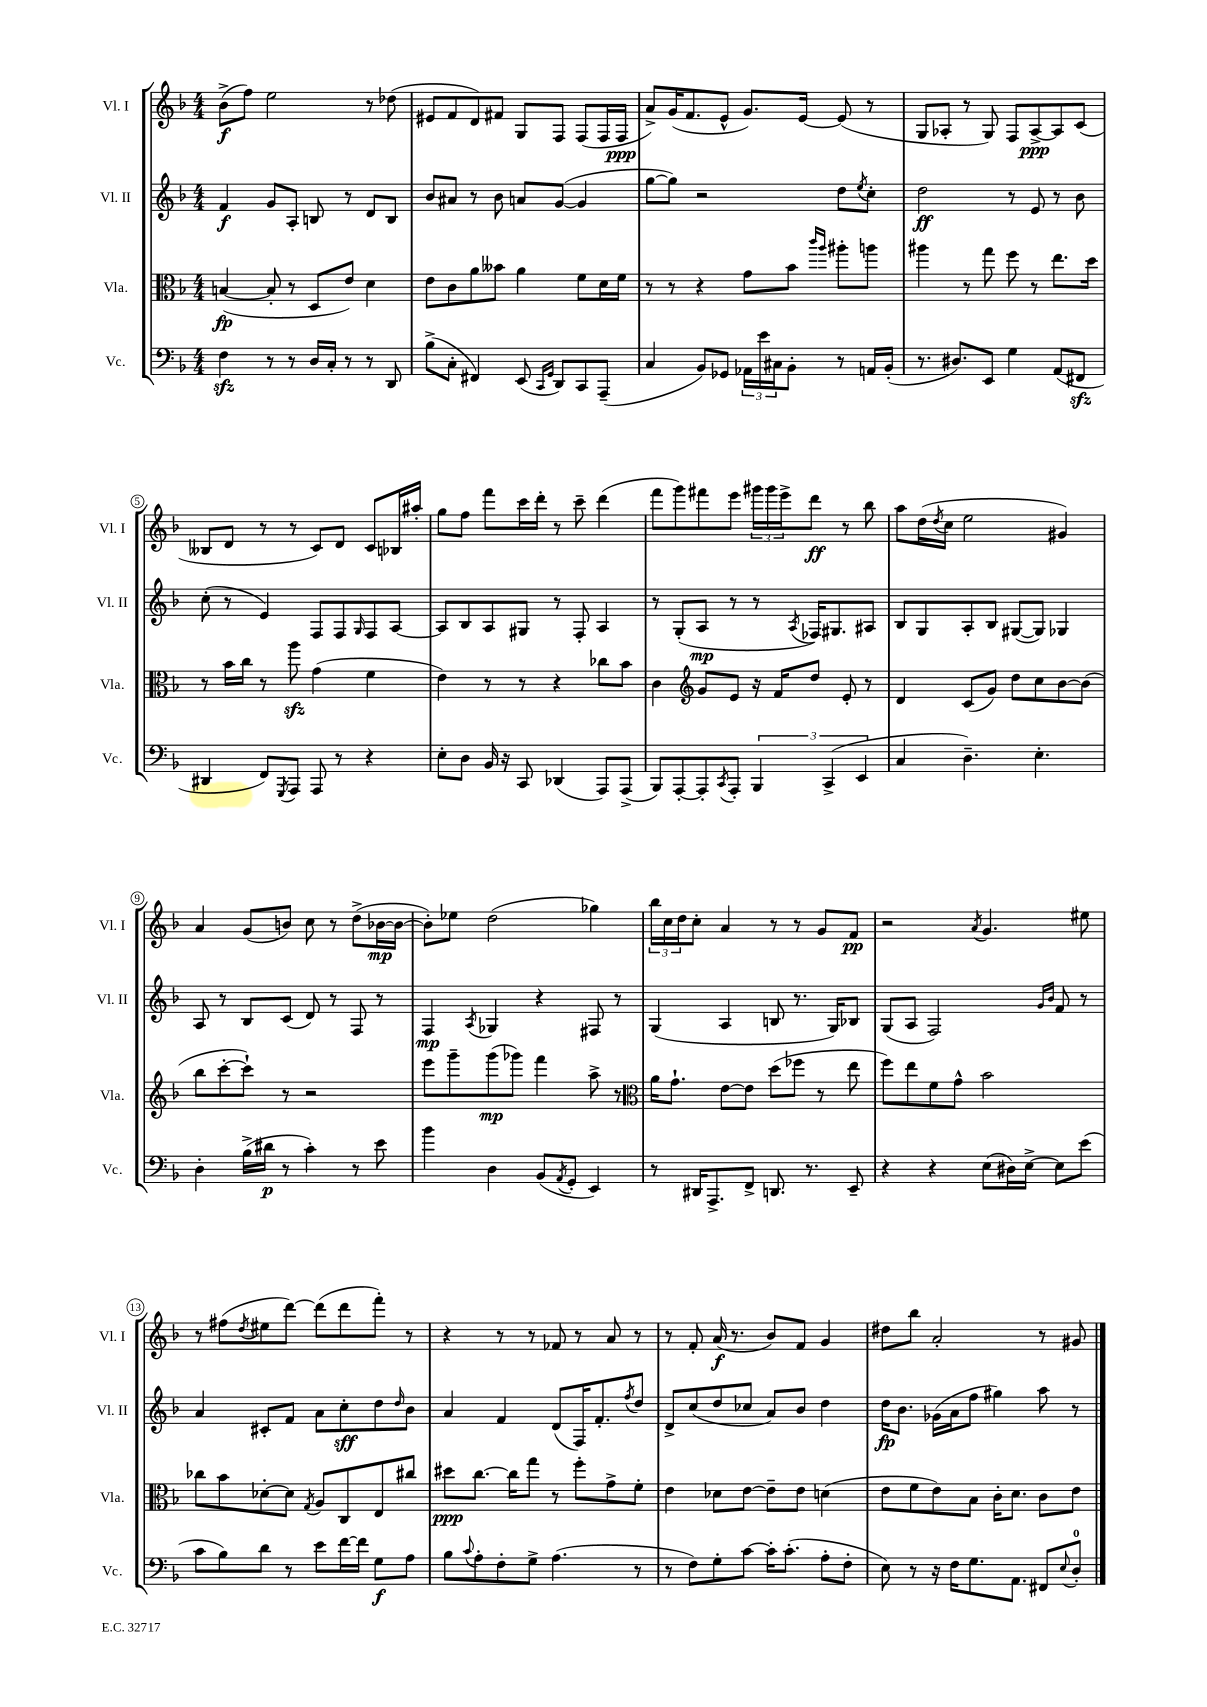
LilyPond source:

<<
\new StaffGroup <<
\new Staff = "s0" \with { instrumentName = "Vl. I" shortInstrumentName = "Vl. I" } {
    \clef treble \key f \major \numericTimeSignature \time 4/4
    bes'8->\f( f''8) e''2 r8 des''8( |
    eis'8 f'8 d'8) fis'8 g8 f8 f8( f16 f16\ppp |
    a'8->) g'16( f'8. e'8-^ g'8.) e'16~ e'8( r8 |
    g8 aes8-. r8 g8) f8 aes8~->\ppp aes8 c'8( |
    beses8 d'8 r8 r8 c'8) d'8 c'8 bes16 ais''16-. |
    g''8 f''8 f'''8 c'''16 d'''16-. r8 c'''8-- d'''4( |
    f'''8 g'''8) fis'''8 e'''8 \tuplet 3/2 { gis'''16 gis'''16 e'''16-> } d'''8\ff r8 bes''8 |
    a''8 d''16( \acciaccatura { d''8 } c''16 e''2 gis'4) |
    a'4 g'8( b'8) c''8 r8 d''8->( bes'16~\mp bes'16~ |
    bes'8-.) ees''8 d''2( ges''4) |
    \tuplet 3/2 { bes''16 c''16 d''16 } c''8-. a'4 r8 r8 g'8 f'8\pp |
    r2 \acciaccatura { a'8 } g'4. eis''8 |
    r8 fis''8( \acciaccatura { d''8 } eis''8 d'''8~) d'''8( d'''8 f'''8-.) r8 |
    r4 r8 r8 fes'8 r8 a'8 r8 |
    r8 f'8-. a'16\f( r8. bes'8) f'8 g'4 |
    dis''8 bes''8 a'2-. r8 gis'8 \bar "|." |
}
\new Staff = "s1" \with { instrumentName = "Vl. II" shortInstrumentName = "Vl. II" } {
    \clef treble \key f \major \numericTimeSignature \time 4/4
    f'4\f g'8 a8-. b8 r8 d'8 b8 |
    bes'8 ais'8 r8 bes'8 a'8 g'8~( g'4 |
    g''8~ g''8) r2 d''8 \acciaccatura { e''8 } c''8-. |
    d''2\ff r8 e'8 r8 bes'8 |
    c''8-.( r8 e'4) f8 f8 \grace { g16 } f8 a8~ |
    a8 bes8 a8 gis8 r8 f8-. a4 |
    r8 g8-.( a8\mp r8 r8 \acciaccatura { a8 } fes16) gis8. ais8 |
    bes8 g8 a8-. bes8 gis8~( gis8) ges4 |
    a8 r8 bes8 c'8( d'8) r8 f8 r8 |
    f4\mp \acciaccatura { a8 } ges4 r4 fis8 r8 |
    g4( a4 b8 r8. g16) bes8 |
    g8( a8 f2) \grace { g'16 bes'16 } f'8 r8 |
    a'4 cis'8-. f'8 a'8 c''8-.\sff d''8 \grace { d''16 } bes'8 |
    a'4 f'4 d'8( f16) f'8.-. \acciaccatura { f''8 } d''8 |
    d'8-> c''8( d''8 ces''8 a'8) bes'8 d''4 |
    d''16\fp bes'8. ges'16( a'16 f''8 gis''4) a''8 r8 \bar "|." |
}
\new Staff = "s2" \with { instrumentName = "Vla." shortInstrumentName = "Vla." } {
    \clef alto \key f \major \numericTimeSignature \time 4/4
    b4~\fp( b8-. r8 d8 e'8) d'4 |
    e'8 c'8 a'8 beses'8 a'4 f'8 d'16 f'16 |
    r8 r8 r4 g'8 bes'8 \grace { c'''16 a''16 } ais''8-. a''8 |
    ais''4 r8 g''8 f''8 r8 e''8. d''16 |
    r8 bes'16 c''16 r8 a''8\sfz g'4( f'4 |
    e'4) r8 r8 r4 ces''8 bes'8 |
    c'4 \clef treble g'8 e'8 r16 f'16 d''8 e'8-. r8 |
    d'4 c'8( g'8) d''8 c''8 bes'8~ bes'8( |
    bes''8 c'''8~-. c'''8-!) r8 r2 |
    e'''8 g'''8-- g'''8\mp( ges'''8) f'''4 a''8-> r8 |
    \clef alto a'16 g'8.-! e'8~ e'8 d''8( fes''8 r8 e''8 |
    f''8) e''8 f'8 g'8-^ bes'2 |
    ces''8 bes'8 des'8~-. des'8 \acciaccatura { g8 } a8 c8 e8 cis''8 |
    dis''8\ppp c''8.~ c''16 g''8 r8 f''8-. g'8-> f'8-. |
    e'4 des'8 e'8~ e'8-- e'8 d'4( |
    e'8 f'8 e'8) bes8 c'16-. d'8. c'8 e'8 \bar "|." |
}
\new Staff = "s3" \with { instrumentName = "Vc." shortInstrumentName = "Vc." } {
    \clef bass \key f \major \numericTimeSignature \time 4/4
    f4\sfz r8 r8 d16 c16-. r8 r8 d,8 |
    bes8->( c8-. fis,4) e,8( \grace { c,16 g,16 } d,8) c,8 a,,8--( |
    c4 bes,8) ges,8 \tuplet 3/2 { aes,16 e'16 cis16 } bes,8-. r8 a,16 bes,16-.( |
    r8. dis8.) e,8 g4 a,8( fis,8\sfz |
    dis,4 f,8) \acciaccatura { g,,8 } a,,8 a,,8 r8 r4 |
    e8-. d8 bes,16 r16 c,8 des,4( a,,8) a,,8->( |
    bes,,8) a,,8~-. a,,8-. \acciaccatura { c,8 } a,,8-. \tuplet 3/2 { bes,,4 c,4->( e,4 } |
    c4 d4.--) e4.-. |
    d4-. bes16->( dis'16\p r8 c'4-.) r8 e'8 |
    bes'4 d4 bes,8( \acciaccatura { a,8 } g,8-. e,4) |
    r8 dis,16 a,,8.-> f,8-> d,8. r8. e,8-- |
    r4 r4 e8( dis16) e16~-> e8 e'8( |
    c'8 bes8) d'8 r8 e'8 f'16~ f'16 g8\f a8 |
    bes8 \appoggiatura { c'8 } a8-. f8-. g8-> a4.( r8 |
    r8 f8) g8-. c'8~ c'16-. c'8.-.( a8-. f8-. |
    e8) r8 r16 f16 g8. a,8. fis,8 \appoggiatura { e8 } d8-0-. \bar "|." |
}
>>
>>
\layout { \context { \Score \override BarNumber.stencil = #(make-stencil-circler 0.1 0.3 ly:text-interface::print) } }
